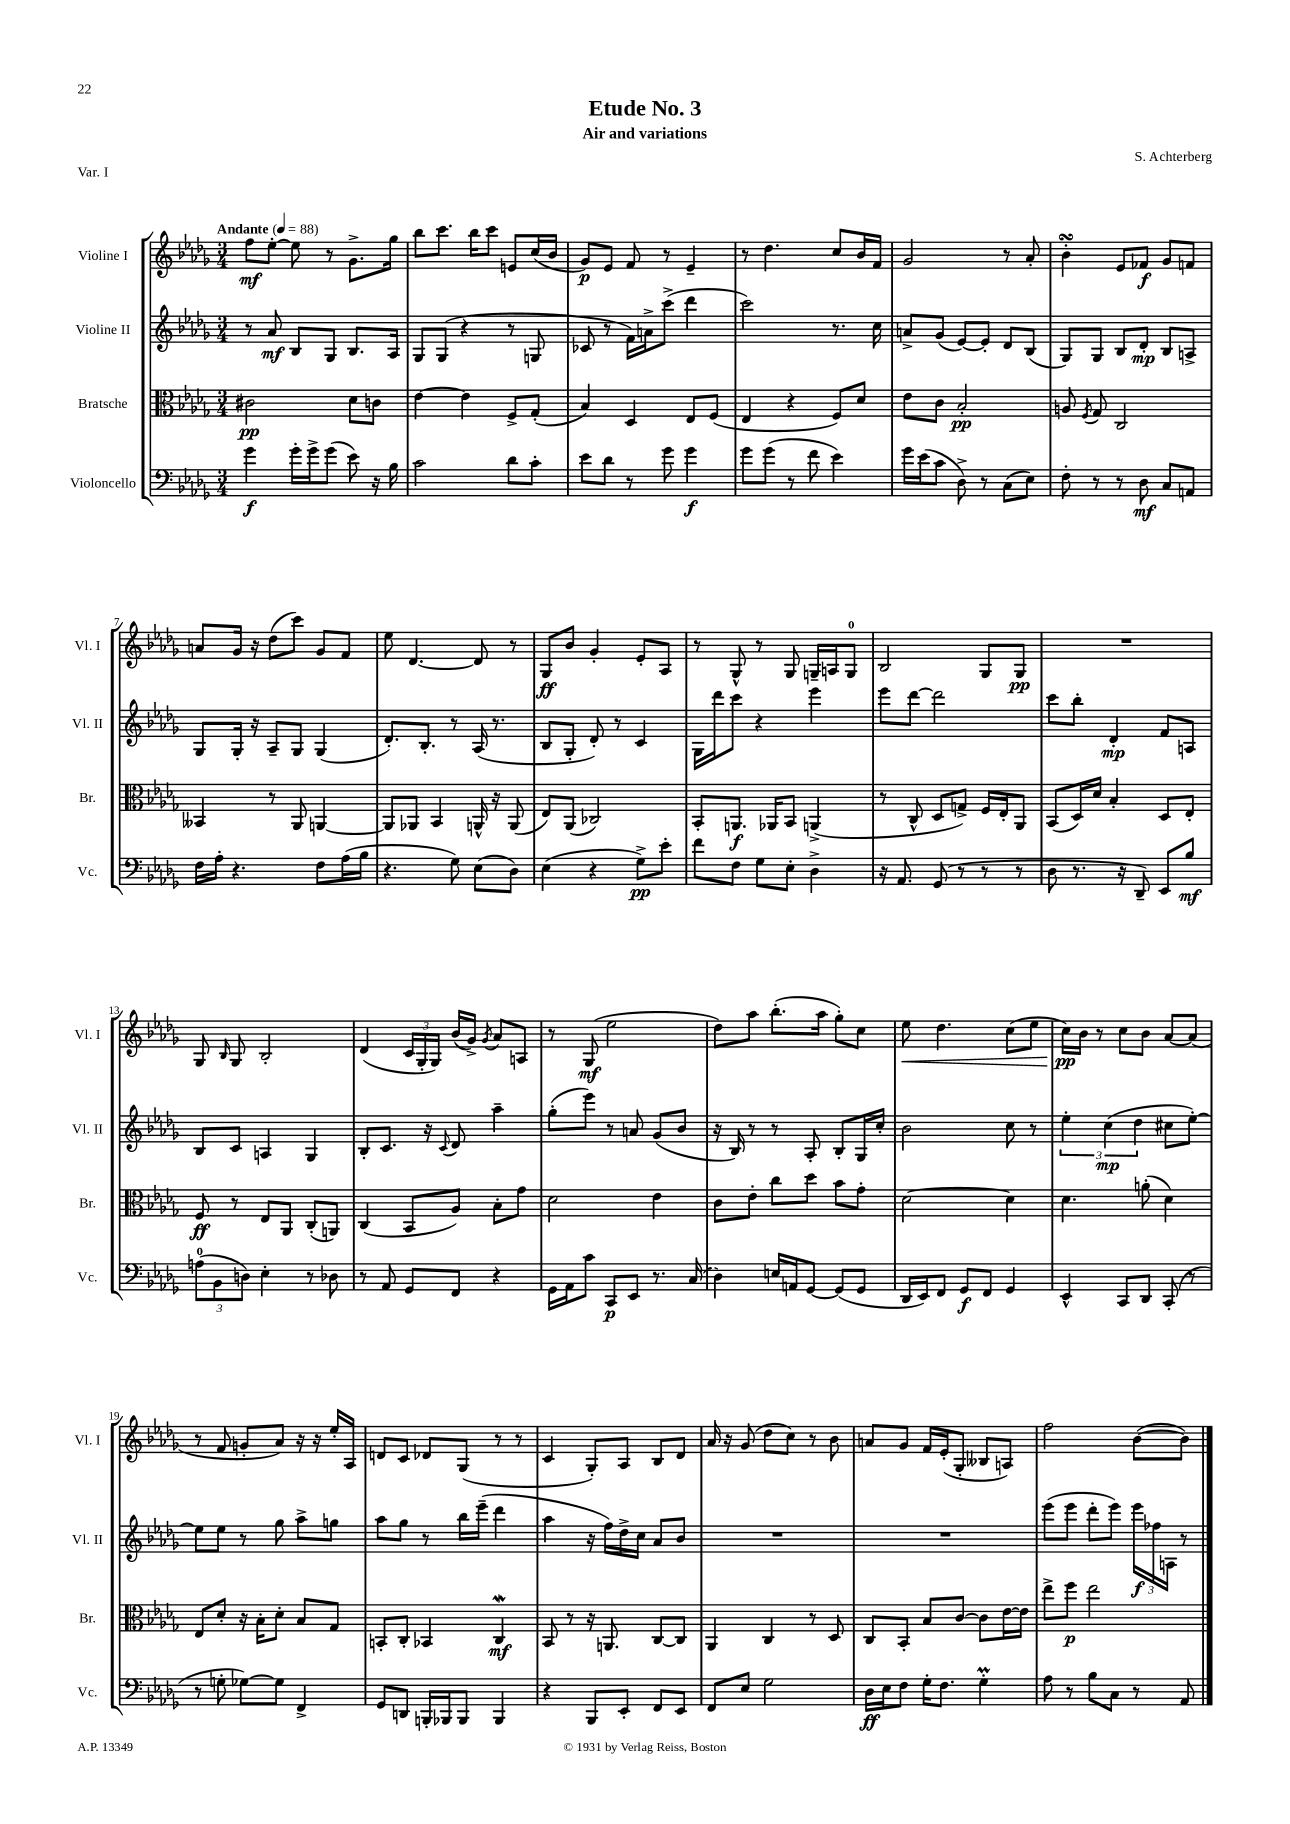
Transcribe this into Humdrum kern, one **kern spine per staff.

**kern	**kern	**kern	**kern
*staff4	*staff3	*staff2	*staff1
*clefF4	*clefC3	*clefG2	*clefG2
*k[b-e-a-d-g-]	*k[b-e-a-d-g-]	*k[b-e-a-d-g-]	*k[b-e-a-d-g-]
*M3/4	*M3/4	*M3/4	*M3/4
*MM88	*MM88	*MM88	*MM88
4g-\	2c#\	8r	8ff\L
.	.	8a-/	[8ee-'\J
16g-'\LL	.	8B-/L	8ee-\]
16g-^\J	.	.	.
(8g-\J	.	8G-/J	8r
8e-\)	8d-\L	8.B-/L	8.g-^\L
16r	8c\J	.	.
16B-\	.	16A-/Jk	16gg-\Jk
=	=	=	=
2c\	[4e-\	8G-/L	8bb-\L
.	.	(8G-/J	8.ccc\J
.	4e-\]	4r	.
.	.	.	16bb-\LK
.	.	.	8ccc\J
8d-\L	8F^/L	8r	8e/L
8c'\J	(8G-'/J	8G/	(16cc/L
.	.	.	16b-/JJ
=	=	=	=
8e-\L	4B-/)	8c-/	8g-/L)
8d-\J	.	8r	8e-/J
8r	4D-/	16f\LL)	8f/
.	.	16a^\J	.
8g-\	.	(8ccc^\J	8r
4g-\	8E-/L	4ddd-\	4e-~/
.	(8F/J	.	.
=	=	=	=
8g-\L	4E-/	2ccc\)	8r
(8g-\J	.	.	4.dd-\
8r	4r	.	.
8f\	.	.	.
4e-\)	8F/L)	8.r	8cc/L
.	8d-/J	.	16b-/L
.	.	16cc\	16f/JJ
=	=	=	=
16g-\LL	8e-\L	8a^/L	2g-/
(16e-\J	.	.	.
8c\J	8c\J	(8g-/J	.
8D-^\)	2B-'/	[8e-/L)	.
8r	.	8e-'/]J	.
(8C\L	.	8d-/L	8r
8E-\J)	.	(8B-/J	8a-'/
=	=	=	=
8F'\	8A/	8G-/L)	4b-'\
.	8qF/	.	.
8r	8G-/	8G-/J	.
8r	2C/	8B-/L	8e-/L
8D-\	.	8d-'/J	8f-/J
8C/L	.	8B-/L	8g-/L
8AA/J	.	8A^/J	8f/J
=	=	=	=
16F\LL	4BB--/	8G-/L	8a/L
16A-'\JJ	.	.	.
4.r	.	16G-'/Jk	16g-/Jk
.	.	16r	16r
.	8r	8A-~/L	(8dd-\L
.	8AA-/	8G-/J	8ccc\J)
8F\L	[4AA/	(4G-/	8g-/L
(16A-\L	.	.	8f/J
16B-\JJ	.	.	.
=	=	=	=
4.r	8AA/]L	8.d-'/L)	8ee-\
.	8AA-/J	.	[4.d-/
.	.	8.B-'/J	.
.	4BB-/	.	.
8G-\)	.	8r	.
(8E-\L	16AA^^/	(16A-/	8d-/]
.	16r	8.r	.
8D-\J)	(8AA/	.	8r
=	=	=	=
(4E-\	8E-/L)	8B-/L	8G-/L
.	(8AA-/J	8G-'/J	8b-/J
4r	2C-/)	8d-'/)	4g-'/
.	.	8r	.
8G-^\L)	.	4c/	8e-'/L
8e-'\J	.	.	8A-/J
=	=	=	=
8f\L	8BB-'/L	16G-\LL	8r
.	.	16ddd-\J	.
8F\J	8.AA/J	8ccc\J	8G-^^/
8G-\L	.	4r	8r
.	16AA-/LK	.	.
8E-'\J	8BB-/J	.	8G-/
4D-^\	(4AA^/	4eee-\	16G~/LL
.	.	.	16A/J
.	.	.	8G/J
=	=	=	=
16r	8r	8eee-\L	2B-/
8.AA-/	.	.	.
.	8C^^/	[8ddd-\J	.
(8GG-/	8D-/L	2ddd-\]	.
8r	8G^/J)	.	.
8r	16F/LL	.	8G-/L
.	16E-'/J	.	.
8r	8AA-/J	.	8G-/J
=	=	=	=
8D-\	(8BB-/L	8ccc\L	2.r
8.r	16D-/L)	8bb-'\J	.
.	16d-/JJ	.	.
.	4B-'/	4d-'/	.
16r	.	.	.
8DD-~/)	.	.	.
8EE-/L	8D-/L	8f/L	.
8B-/J	8E-'/J	8A/J	.
=	=	=	=
(12A\L	8F/	8B-/L	8G-/
12BB-\	.	.	.
.	.	.	16qqB-/
.	8r	8c/J	8G-/
12D\J)	.	.	.
4E-'\	8E-/L	4A/	2B-'/
.	8AA-/J	.	.
8r	(8C'/L	4G-/	.
8D-\	8AA/J)	.	.
=	=	=	=
8r	(4C/	8B-'/L	(4d-/
8AA-/	.	8.c/J	.
8GG-/L	8BB-/L	.	24c/LL
.	.	.	24G-'/
.	.	16r	.
.	.	.	24G-/JJ)
.	.	8qqc/	.
8FF/J	8A-/J)	8d-/	(16b-/LL
.	.	.	16g-^/JJ)
.	.	.	8qg-/
4r	8B-'\L	4aa-~\	8a-/L
.	8g-\J	.	8A/J
=	=	=	=
16GG-\LL	2d-\	(8gg-'\L	8r
16AA-\J	.	.	.
8c\J	.	8eee-\J)	(8G-/
8CC/L	.	8r	2ee-\
8EE-/J	.	8a/	.
8.r	4e-\	(8g-/L	.
.	.	8b-/J	.
(16C/	.	.	.
=	=	=	=
4D-\)	8c\L	16r	8dd-\L)
.	.	16B-/)	.
.	8e-'\J	8r	8aa-\J
16E/LL	8cc\L	8r	(8.bb-'\L
16AA/J	.	.	.
[8GG-/J	8dd-\J	8A-'/	.
.	.	.	16aa-\Jk
(8GG-/]L	8b-\L	8B-'/L	8gg-'\L)
8GG-/J	8g-'\J	16G-/L	8cc\J
.	.	16cc'/JJ	.
=	=	=	=
16DD-/LL	[2d-\	2b-\	8ee-\
16EE-/J)	.	.	.
8FF/J	.	.	4.dd-\
8GG-/L	.	.	.
8FF/J	.	.	.
4GG-/	4d-\]	8cc\	(8cc\L
.	.	8r	8ee-\J
=	=	=	=
4EE-^^/	4.d-\	6ee-'\	16cc\LL)
.	.	.	16b-\JJ
.	.	.	8r
.	.	(6cc\	.
8CC/L	.	.	8cc\L
.	.	6dd-\	.
8DD-/J	(8a'\	.	8b-\J
(8CC'/	4d-\)	8cc#\L	[8a-/L
8r	.	[8ee-'\J)	(8a-/]J
=	=	=	=
8r	8E-/L	8ee-\]L	8r
8G'\	8d-'/J	8ee-\J	8f/
[8G-\L)	16r	8r	8g'/L
.	16B-'\LK	.	.
8G-\]J	8d-'\J	8gg-\	8a-/J)
4FF^/	8B-/L	8aa-^\L	16r
.	.	.	16r
.	8G-/J	8gg\J	16ee-'/LL
.	.	.	16A-/JJ
=	=	=	=
8GG-/L	8BB'/L	8aa-\L	8d/L
8DD/J	8C'/J	8gg-\J	8c/J
16BBB'/LL	4BB-/	8r	8d-/L
16BBB-/J	.	.	.
8BBB-/J	.	16bb-\LL	(8G-/J
.	.	(16eee-~\JJ	.
4BBB-/	4C/	4ddd-\	8r
.	.	.	8r
=	=	=	=
4r	8BB-/	4aa-\	4c/
.	8r	.	.
8BBB-/L	16r	16r	8G-'/L)
.	8.AA/	16ff\LL)	.
8EE-'/J	.	16dd-^\	8A-/J
.	.	16cc\JJ	.
8FF/L	[8C/L	8a-/L	8B-/L
8EE-/J	8C/]J	8b-/J	8d-/J
=	=	=	=
8FF/L	4AA-/	2.r	16a-/
.	.	.	16r
8E-/J	.	.	(8g-/
2G-\	4C/	.	8dd-\L
.	.	.	8cc\J)
.	8r	.	8r
.	8D-/	.	8b-\
=	=	=	=
16D-\LL	8C/L	2.r	8a/L
16E-\J	.	.	.
8F\J	8BB-'/J	.	8g-/J
16G-'\LK	8B-/L	.	16f/LL
8.F\J	.	.	(16e-'/J
.	[8c/J	.	8G-'/J
4G-'\	8c\]L	.	8B--/L
.	[16e-\L	.	8A/J)
.	16e-\]JJ	.	.
=	=	=	=
8A-\	8ee-^\L	(8eee-\L	2ff\
8r	8ff\J	8eee-\J	.
8B-\L	2ee-\	8ddd-'\L	.
8C\J	.	8eee-\J)	.
8r	.	24eee-\LL	([8b-\L
.	.	24ff-\	.
.	.	24A\JJ	.
8AA-/	.	8r	8b-\]J)
==	==	==	==
*-	*-	*-	*-
